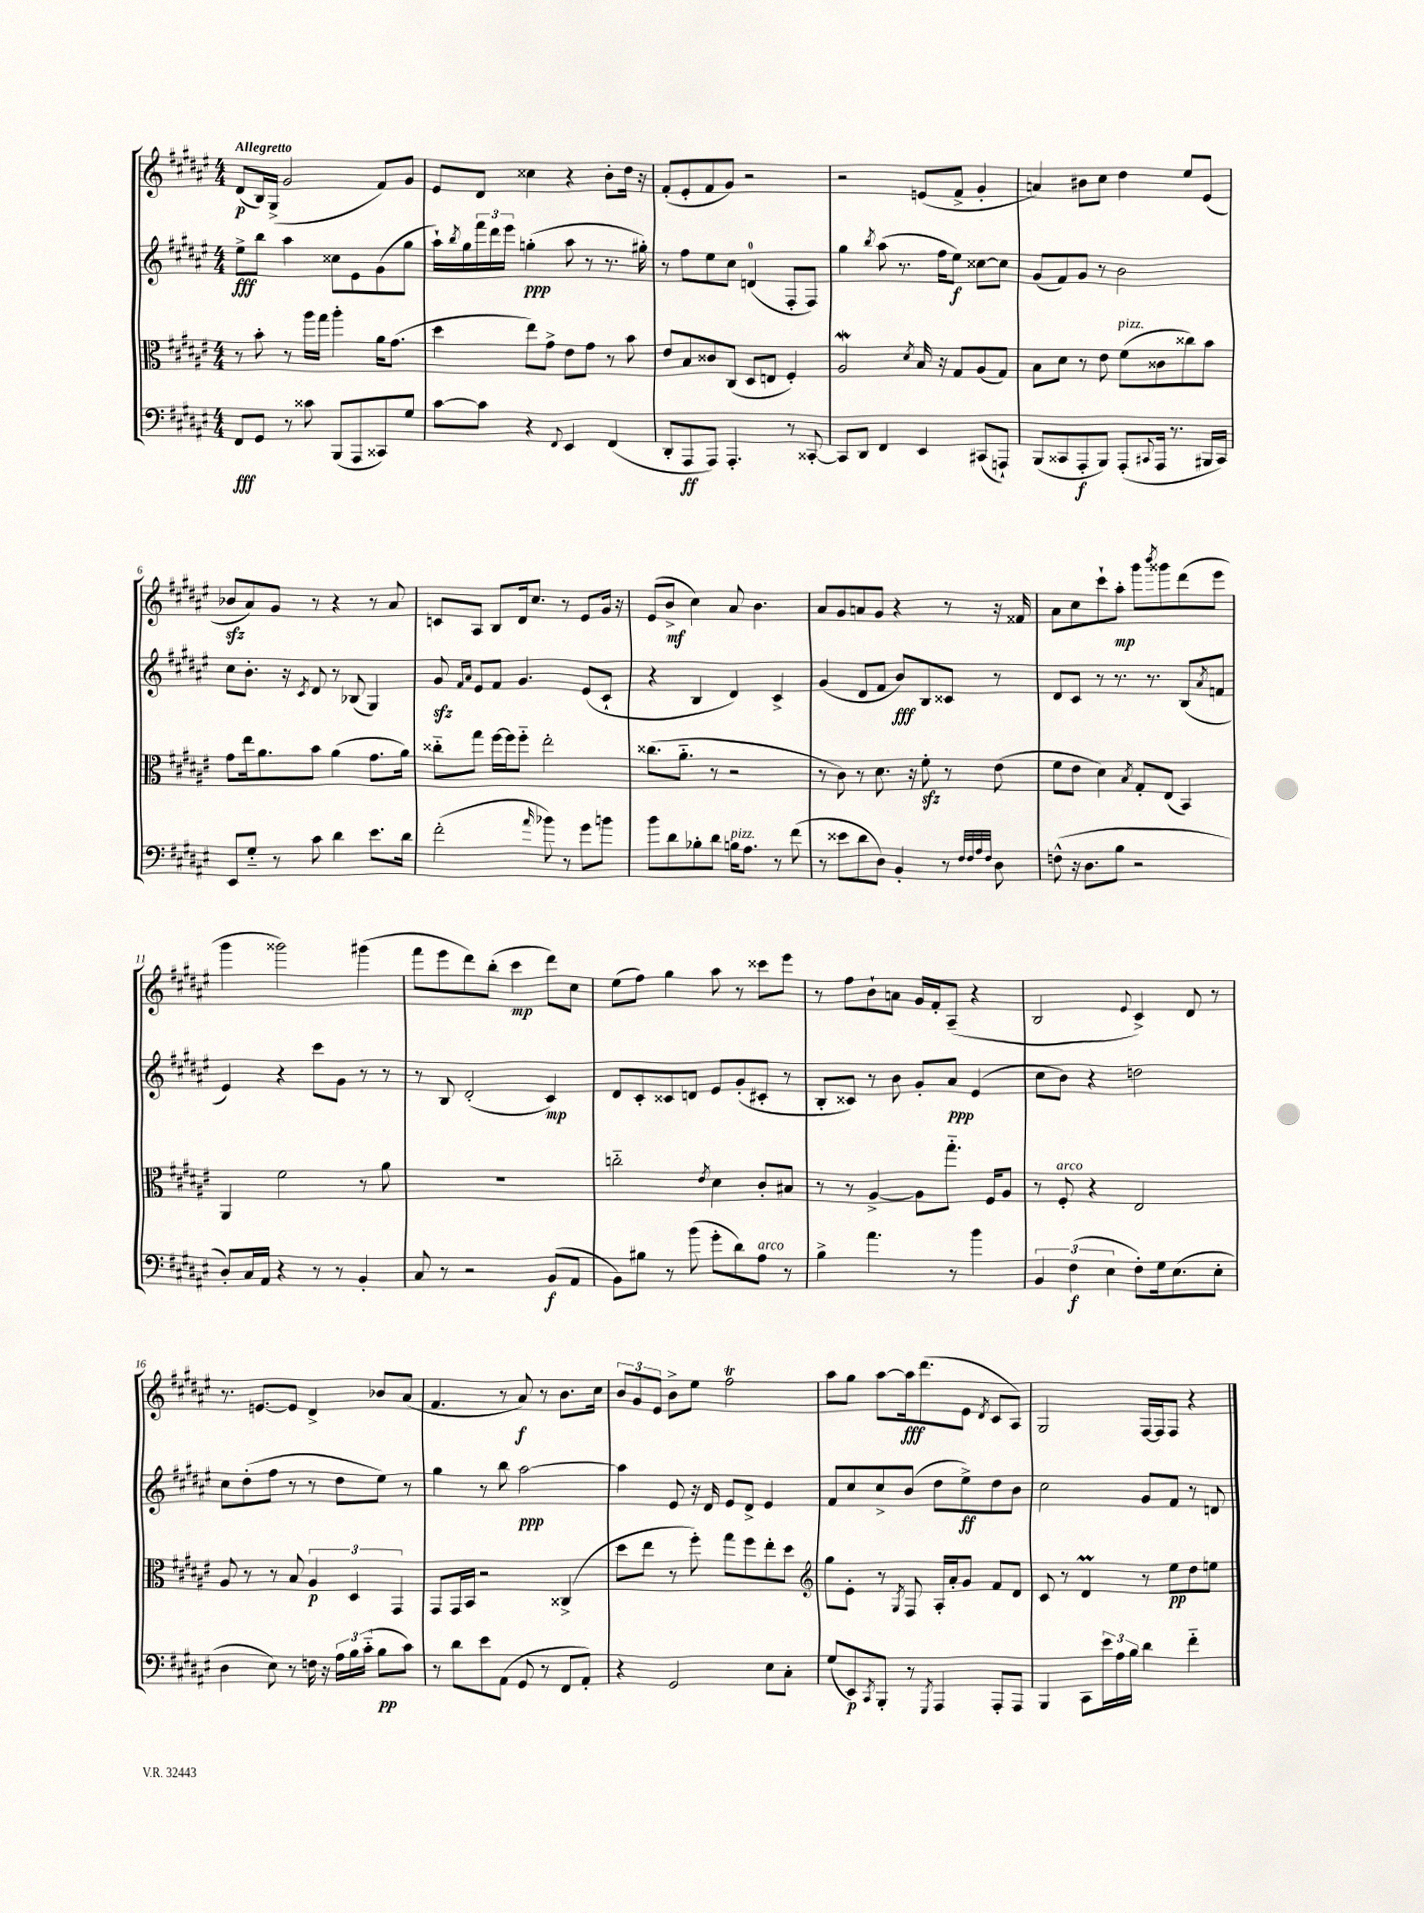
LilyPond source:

<<
\new StaffGroup <<
\new Staff = "s0" {
    \clef treble \key fis \major \numericTimeSignature \time 4/4 \tempo "Allegretto"
    dis'8\p( b16) gis16->( gis'2 fis'8) gis'8 |
    eis'8 dis'8 cisis''4 r4 b'8-. dis''16 r16 |
    fis'8-.( eis'8-. fis'8 gis'8) r2 |
    r2 e'8( fis'8-> gis'4-. |
    a'4) bis'8 cis''8 dis''4 eis''8 eis'8( |
    bes'8\sfz ais'8) gis'8 r8 r4 r8 ais'8 |
    c'8 ais8 b8 dis'16 cis''8. r8 eis'8 gis'16 r16 |
    eis'8( b'8->\mf cis''4) ais'8 b'4. |
    ais'8 gis'8 a'8 gis'8 r4 r8 r16 fisis'16 |
    ais'8 cis''8 cis'''8-! ais''8-.\mp gis'''8 \acciaccatura { b'''8 } gisis'''8 dis'''8( eis'''8 |
    gis'''4 gisis'''2) gis'''4( |
    fis'''8 eis'''8 dis'''8) b''8-.( cis'''4\mp dis'''8) cis''8 |
    eis''8( fis''8) gis''4 ais''8 r8 cisis'''8 eis'''8 |
    r8 fis''8 b'8-! a'8 gis'16 fis'16-. ais8--( r4 |
    b2 \appoggiatura { eis'8 } cis'4->) dis'8 r8 |
    r8. e'8.~ e'8 dis'4-> bes'8 ais'8( |
    fis'4. r8 ais'8\f) r8 b'8. cis''16 |
    \tuplet 3/2 { b'8 gis'8 eis'8 } b'8-> eis''8 fis''2\trill |
    ais''8 gis''8 ais''8~ ais''16\fff dis'''8.( eis'8 \acciaccatura { dis'8 } cis'8 ais8) |
    gis2 fis16~ fis16 fis8 r4 \bar "|." |
}
\new Staff = "s1" {
    \clef treble \key fis \major \numericTimeSignature \time 4/4
    eis''8->\fff b''8 ais''4 cisis''8 eis'8 gis'8( gis''8 |
    ais''16-!) \acciaccatura { b''8 } gis''16 \tuplet 3/2 { fis'''16 dis'''16 eis'''16 } g''4-.\ppp( ais''8 r8 r8. gis''16-.) |
    r8 fis''8 eis''8 cis''8 d'4-0( fis8-. fis8) |
    gis''4 \acciaccatura { b''8 } ais''8( r8. fis''16 eis''8\f) cisis''8~ cisis''8 |
    gis'8( fis'8) gis'8 r8 b'2 |
    cis''8 b'8.-. r16 \acciaccatura { cis'8 } dis'8 r8 bes8( gis4) |
    gis'8\sfz \grace { fis'16 ais'16 } eis'8 fis'8 gis'4. eis'8( cis'8-! |
    r4 b4 dis'4) cis'4-> |
    gis'4( dis'8 fis'8 b'8\fff) b8 cisis'8 r8 |
    dis'8 cis'8 r8 r8. r8. b8( \acciaccatura { ais'8 } f'8 |
    eis'4) r4 cis'''8 gis'8 r8 r8 |
    r8 b8 dis'2-.( cis'4\mp) |
    dis'8 cis'8-. cisis'8 d'8 eis'8 gis'8-.( cis'8-. r8 |
    b8-. cisis'8) r8 b'8 gis'8-. ais'8\ppp eis'4( |
    cis''8 b'8) r4 d''2 |
    cis''8 dis''8-.( fis''8 r8 r8 dis''8 eis''8) r8 |
    gis''4 r8 b''8 ais''2~\ppp |
    ais''4 eis'8 r16 dis'16 eis'8 dis'8-> eis'4 |
    fis'8 cis''8 cis''8-> b'8( dis''8 eis''8->\ff) dis''8 b'8 |
    cis''2 gis'8 fis'8 r8 d'8 \bar "|." |
}
\new Staff = "s2" {
    \clef alto \key fis \major \numericTimeSignature \time 4/4
    r8 b'8-. r8 ais''16 gis''16 ais''4-. ais'16 gis'8.( |
    dis''4 eis''8) gis'8-> eis'8 gis'8 r8 b'8 |
    eis'8 b8 cisis'8 cis8( dis8 e8 fis4-.) |
    ais2\mordent \acciaccatura { dis'8 } b16 r16 gis8 ais8( gis8) |
    b8 dis'8 r8 eis'8 fis'8^\markup { \italic "pizz." }( cisis'8 cisis''8) b'8 |
    gis'8 eis''16 ais'8. b'8 ais'4( gis'8. ais'16) |
    cisis''8-_ gis''8 fis''16~ fis''16 fis''8-_ eis''2-. |
    cisis''8.( ais'8.-_ r8 r2 |
    r8 cis'8) r8 dis'8. r16 fis'8-.\sfz r8 eis'8( |
    fis'8 eis'8 dis'4) \acciaccatura { b8 } gis8-. eis8( b,4) |
    ais,4 fis'2 r8 ais'8 |
    R1 |
    c''2-_ \acciaccatura { eis'8 } dis'4 cis'8-. bis8 |
    r8 r8 ais4~-> ais8 gis''8.-_ fis16 ais8 |
    r8 fis8-.^\markup { \italic "arco" } r4 eis2 |
    ais8 r8 r8 b8 \tuplet 3/2 { ais4\p dis4 gis,4 } |
    gis,8 gis,16 b,16 r2 cisis4->( |
    dis''8 eis''8 r8 fis''8-.) gis''8 fis''8 eis''8-. dis''8 |
    \clef treble gis''8 eis'8-. r8 \acciaccatura { gis8 } fis8 ais16-. ais'16-. gis'8 fis'8 dis'8 |
    cis'8 r8 dis'4\prall r8 eis''8\pp dis''8 e''8 \bar "|." |
}
\new Staff = "s3" {
    \clef bass \key fis \major \numericTimeSignature \time 4/4
    fis,8\fff gis,8 r8 cisis'8 b,,8( ais,,8 cisis,8) gis8 |
    cis'8~ cis'8 r4 \appoggiatura { fis,8 } eis,4 fis,4( |
    dis,8-. ais,,8\ff ais,,8) ais,,4.-. r8 cisis,8~-. |
    cisis,8 dis,8 fis,4 eis,4 cis,8( a,,8-!) |
    b,,8( cisis,8 ais,,8-.\f b,,8) ais,,8-.( \appoggiatura { cis,8 } ais,,16 r8. bis,,16 cis,16) |
    eis,8 gis8-_ r8 cis'8 dis'4 eis'8. dis'16 |
    fis'2-.( \grace { ais'16 } bes'8) r8 gis'8 b'8 |
    b'8 dis'8 bes8-. dis'8 b16^\markup { \italic "pizz." } ais8. r8 fis'8( |
    r8 eisis'8 dis'8 dis8) b,4-. r8 \grace { fis32 fis32 ais32 fis32 } dis8 |
    f8-^( r16 dis8. b8 r2 |
    dis8-.) cis16 ais,16 r4 r8 r8 b,4-. |
    cis8 r8 r2 b,8\f( ais,8 |
    b,8) bis8 r8 b'8( gis'8-. dis'8) ais8^\markup { \italic "arco" } r8 |
    b4-> ais'4. r8 b'4 |
    \tuplet 3/2 { b,4 fis4\f( eis4 } fis8-.) gis16 eis8.( eis8-. |
    dis4 eis8) r8 f16 r16 \tuplet 3/2 { ais16 b16 cis'16-_( } b8\pp cis'8) |
    r8 dis'8 eis'8 ais,8( gis,8 r8 fis,8 ais,8-.) |
    r4 gis,2 eis8 cis8-. |
    gis8( eis,8\p) \acciaccatura { cis,8 } b,,8-. r8 \acciaccatura { gis,,8 } ais,,4 ais,,8-. ais,,8 |
    b,,4 cis,8 \tuplet 3/2 { eis'16 ais16 b16 } dis'4 fis'4-_ \bar "|." |
}
>>
>>
